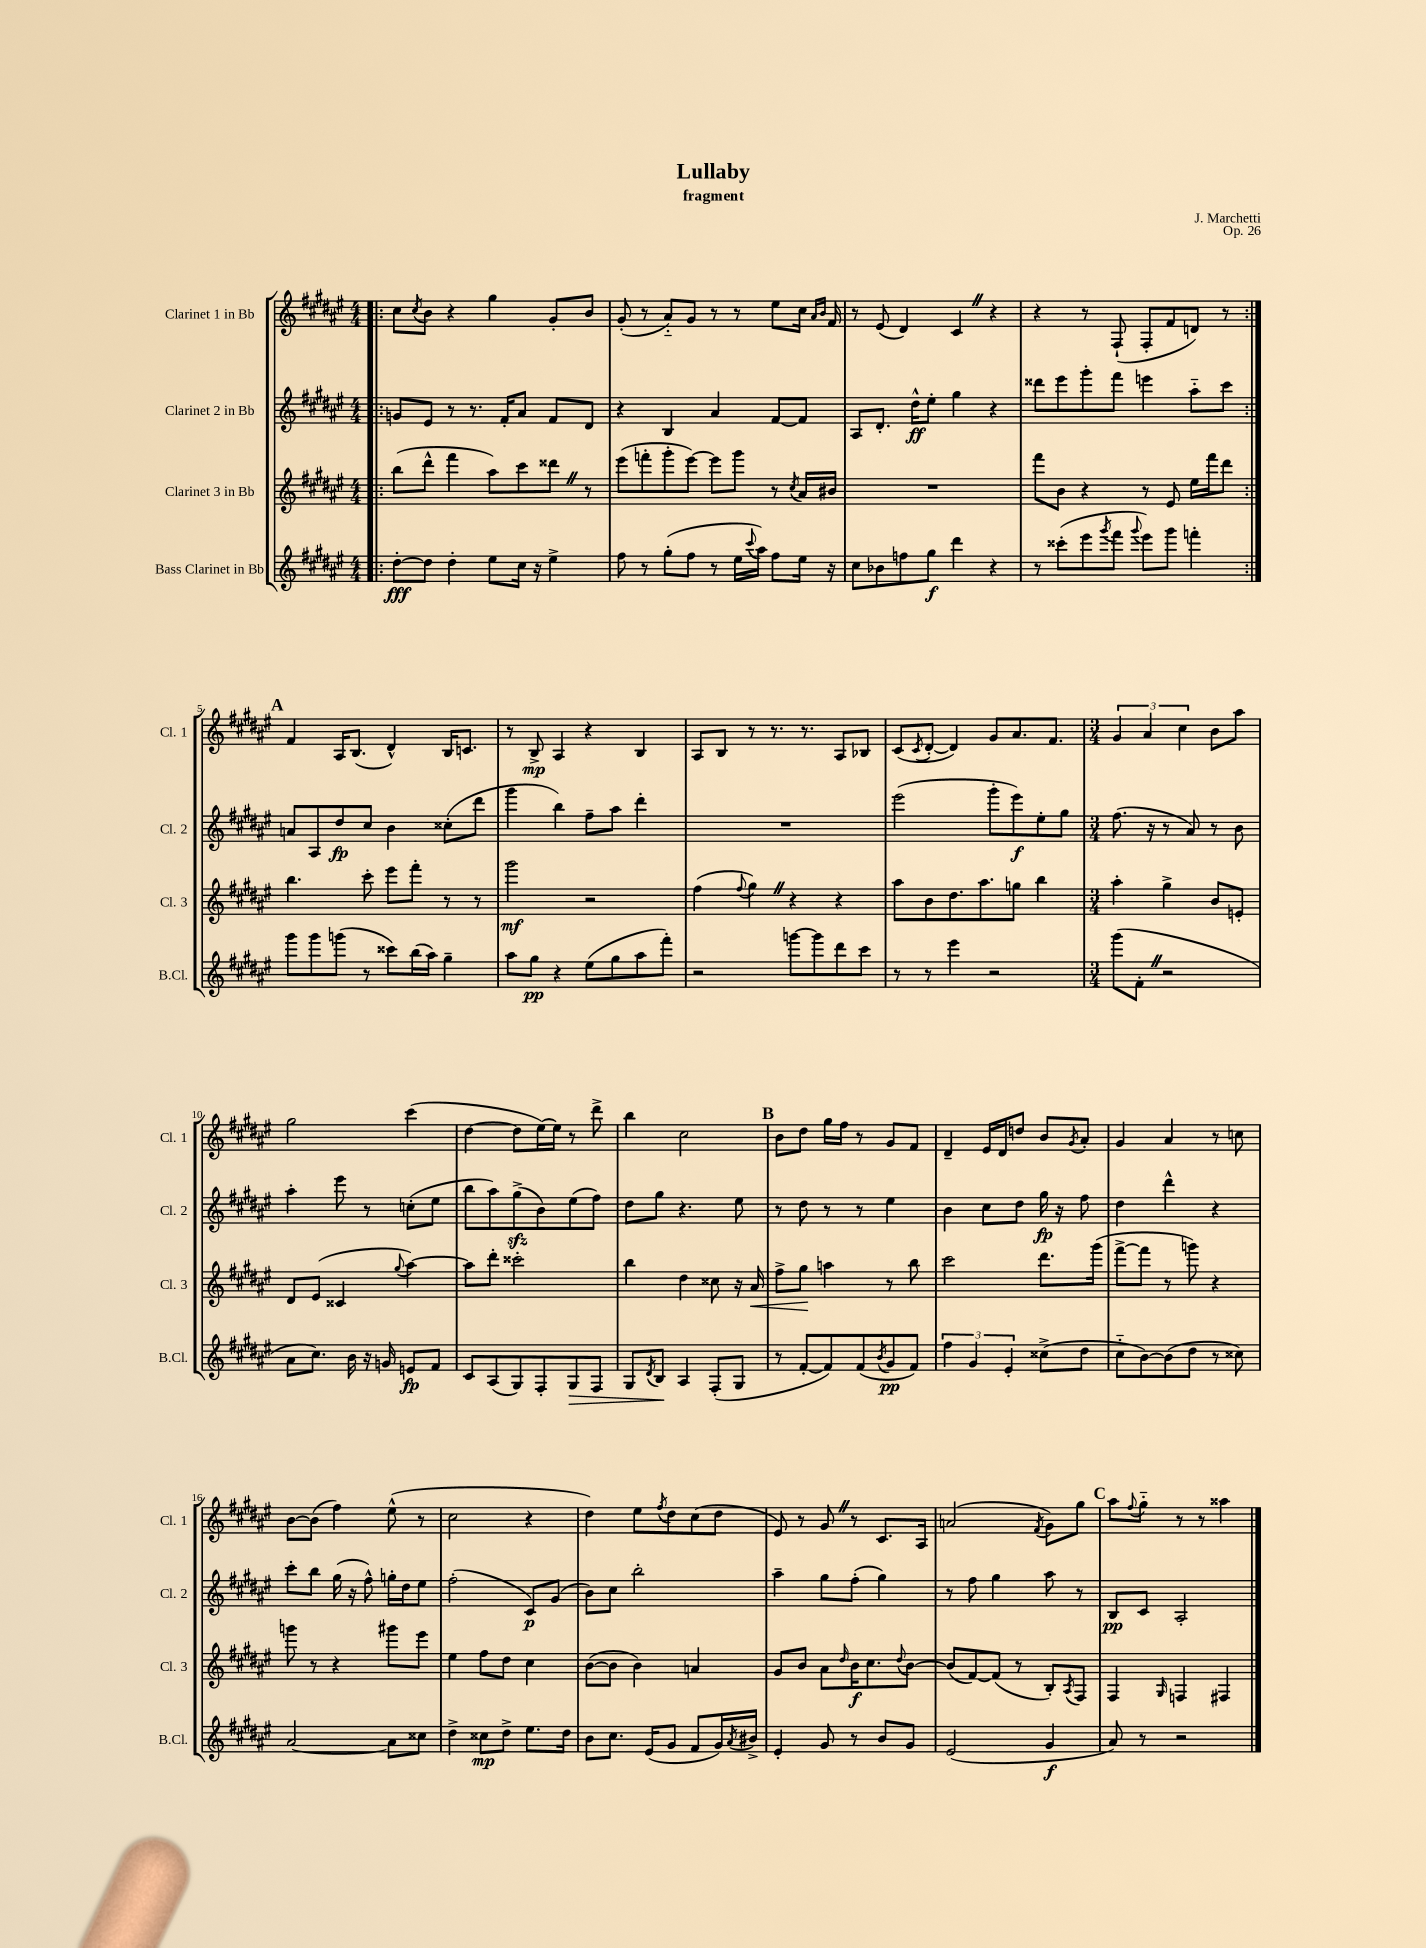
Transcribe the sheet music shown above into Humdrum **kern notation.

**kern	**kern	**kern	**kern
*staff4	*staff3	*staff2	*staff1
*clefG2	*clefG2	*clefG2	*clefG2
*k[f#c#g#d#a#e#]	*k[f#c#g#d#a#e#]	*k[f#c#g#d#a#e#]	*k[f#c#g#d#a#e#]
*M4/4	*M4/4	*M4/4	*M4/4
=!|:	=!|:	=!|:	=!|:
[8dd#'\L	(8bb\L	8g/L	8cc#\L
.	.	.	8qcc#/
8dd#\]J	8ddd#^^\J	8e#/J	8b\J
4dd#'\	4fff#\	8r	4r
.	.	8.r	.
8ee#\L	8aa#\L)	.	4gg#\
.	.	16f#'/LK	.
16cc#\Jk	8ccc#\	8a#/J	.
16r	.	.	.
4ee#^\	8ddd##\J	8f#/L	8g#'/L
.	8r	8d#/J	8b/J
=	=	=	=
8ff#\	(8eee#\L	4r	(8g#'/
8r	8fff'\	.	8r
(8gg#'\L	8ggg#'\	4B/	8a#'~/L)
8ff#\J	[8eee#\J)	.	8g#/J
8r	8eee#\]L	4a#/	8r
16ee#\LL	8ggg#\J	.	8r
8qqccc#/	.	.	.
16aa#\JJ)	.	.	.
8ff#\L	8r	[8f#/L	8ee#\L
.	8qcc#/	.	.
16ee#\Jk	16a#/LL	8f#/]J	16cc#\Jk
.	.	.	16qqa#/LL
.	.	.	16qqb/JJ
16r	16b#/JJ	.	16f#/
=	=	=	=
8cc#\L	1r	8A#/L	8r
8b-\	.	8.d#'/J	(8e#/
8ff\	.	.	4d#/)
.	.	16dd#^^\LK	.
8gg#\J	.	8ee#'\J	.
4ddd#\	.	4gg#\	4c#/
4r	.	4r	4r
=	=	=	=
8r	8fff#\L	8ddd##\L	4r
(8ccc##'\L	8b\J	8eee#\	.
8eee#\	4r	8ggg#'\	8r
8qggg#/	.	.	.
8fff#\J	.	8fff#\J	(8F#`/
8qqggg#/	.	.	.
8eee#\L)	8r	4eee\	8F#'/L
8ggg#\J	8e#/	.	8f#/
4fff'\	16ee#\LL	8aa#'~\L	8d/J)
.	16fff#\J	.	.
.	8ddd#\J	8ccc#\J	8r
=:|!	=:|!	=:|!	=:|!
8ggg#\L	4.bb\	8a/L	4f#/
8ggg#\	.	8A#/	.
(8ggg\J	.	8dd#/	16A#/LK
.	.	.	(8.B/J
8r	8ccc#'\	8cc#/J	.
8ccc##\L)	8eee#\L	4b\	4d#^^/)
(16bb\L	8fff#'\J	.	.
16aa#\JJ)	.	.	.
4gg#~\	8r	(8cc##'\L	16B/LK
.	.	.	8.c/J
.	8r	8ddd#\J	.
=	=	=	=
8aa#\L	2ggg#\	4ggg#\	8r
8gg#\J	.	.	8B^/
4r	.	4bb\)	4A#/
(8ee#\L	2r	8ff#~\L	4r
8gg#\	.	8aa#\J	.
8aa#\	.	4ddd#'\	4B/
8fff#'\J)	.	.	.
=	=	=	=
2r	(4ff#\	1r	8A#/L
.	.	.	8B/J
.	8qqff#/	.	.
.	4gg#\)	.	8r
.	.	.	8.r
[8ggg\L	4r	.	.
.	.	.	8.r
8ggg\]	.	.	.
8ddd#\	4r	.	8A#/L
8ccc#\J	.	.	8B-/J
=	=	=	=
8r	8aa#\L	(2eee#\	(8c#/L
.	.	.	8qc#/
8r	8b\	.	[8d#'/J
4eee#\	8.dd#\	.	4d#/])
.	8.aa#\	.	.
2r	.	8ggg#'\L	8g#/L
.	8gg\J	8eee#\)	8.a#/
.	4bb\	8ee#'\	.
.	.	.	8.f#/J
.	.	8gg#\J	.
=	=	=	=
*M3/4	*M3/4	*M3/4	*M3/4
(8ggg#\L	4aa#'\	(8.ff#\	6g#/
8f#'\J	.	.	.
.	.	.	6a#/
.	.	16r	.
2r	4gg#^\	8r	.
.	.	.	6cc#\
.	.	8a#/)	.
.	8b/L	8r	8b\L
.	8e'/J	8b\	8aa#\J
=	=	=	=
8a#\L	8d#/L	4aa#'\	2gg#\
8.cc#\J)	(8e#/J	.	.
.	4c##/	8eee#\	.
16b\	.	.	.
16r	.	8r	.
16g/	.	.	.
.	8qqgg#/	.	.
8e/L	[4aa#\)	(8cc'\L	(4ccc#\
8f#/J	.	8ee#\J	.
=	=	=	=
8c#/L	8aa#\]L	8bb\L	[4dd#\
(8A#/	8ddd#'\J	8aa#\)	.
8G#/)	2ccc##'\	(8gg#^\	8dd#\]L
8F#'/	.	8b\)	[16ee#\L)
.	.	.	16ee#\]JJ
8G#/	.	(8ee#\	8r
8F#/J	.	8ff#\J)	8ddd#^\
=	=	=	=
8G#/L	4bb\	8dd#\L	4bb\
8qd#/	.	.	.
8B/J	.	8gg#\J	.
4A#/	4dd#\	4.r	2cc#\
(8F#'/L	8cc##\	.	.
8G#/J	16r	8ee#\	.
.	16a#/	.	.
=	=	=	=
8r	8ff#^\L	8r	8b\L
[8f#'/L	8gg#\J	8dd#\	8dd#\J
8f#/])	4aa\	8r	16gg#\LL
.	.	.	16ff#\JJ
(8f#/	.	8r	8r
8qb/	.	.	.
8g#/	8r	4ee#\	8g#/L
8f#/J)	8bb\	.	8f#/J
=	=	=	=
6ff#\	2ccc#\	4b\	4d#~/
6g#/	.	.	.
.	.	8cc#\L	16e#/LL
.	.	.	16d#/J
6e#'/	.	.	.
.	.	8dd#\J	8dd/J
(8cc##^\L	8.ddd#\L	16gg#\	8b/L
.	.	16r	.
.	.	.	8qg#/
8dd#\J	.	8ff#\	8a#'/J
.	(16ggg#\Jk	.	.
=	=	=	=
8cc#'~\L	[8fff#^\L	4dd#\	4g#/
[8b\)	8fff#\]J	.	.
(8b\]	8r	4ddd#^^\	4a#/
8dd#\J	8ggg\)	.	.
8r	4r	4r	8r
8cc##\)	.	.	8cc\
=	=	=	=
[2a#/	8ggg\	8ccc#'\L	[8b\L
.	8r	8bb\J	(8b\]J
.	4r	(16gg#\	4ff#\)
.	.	16r	.
.	.	8ff#^^\)	.
8a#\]L	8ggg#\L	16gg'\LL	(8ee#^^\
.	.	16dd#\J	.
8cc##\J	8eee#\J	8ee#\J	8r
=	=	=	=
4dd#^\	4ee#\	(2ff#'\	2cc#\
8cc##\L	8ff#\L	.	.
8dd#^\J	8dd#\J	.	.
8.ee#\L	4cc#\	8c#/L)	4r
.	.	(8g#/J	.
16dd#\Jk	.	.	.
=	=	=	=
8b\L	([8b\L	8b\L)	4dd#\)
8.cc#\J	8b\]J	8cc#\J	.
.	4b\)	2bb'\	8ee#\L
(16e#/LK	.	.	.
.	.	.	8qff#/
8g#/J	.	.	8dd#\
8f#/L	4a/	.	(8cc#\
16g#/L)	.	.	8dd#\J
8qa#/	.	.	.
16b#^/JJ	.	.	.
=	=	=	=
4e#'/	8g#/L	4aa#~\	8e#/)
.	8b/J	.	8r
8g#/	8a#\L	8gg#\L	8g#/
.	16qqdd#/	.	.
8r	16b\K	(8ff#'\J	8r
.	8.cc#\	.	.
8b/L	.	4gg#\)	8.c#/L
.	8qqdd#/	.	.
8g#/J	[8b\J	.	.
.	.	.	16A#/Jk
=	=	=	=
(2e#/	(8b/]L	8r	(2a/
.	[8f#/)	8ff#\	.
.	(8f#/]J	4gg#\	.
.	8r	.	.
.	.	.	8qf#/
4g#/	8B'/L)	8aa#\	8g#\L)
.	8qA#/	.	.
.	8F#/J	8r	8gg#\J
=	=	=	=
8a#/)	4F#/	8B/L	8aa#\L
.	.	.	8qqff#/
8r	.	8c#/J	8gg#'~\J
.	16qqG#/	.	.
2r	4F/	2A#'/	8r
.	.	.	8r
.	4F#/	.	4aa##\
==	==	==	==
*-	*-	*-	*-
